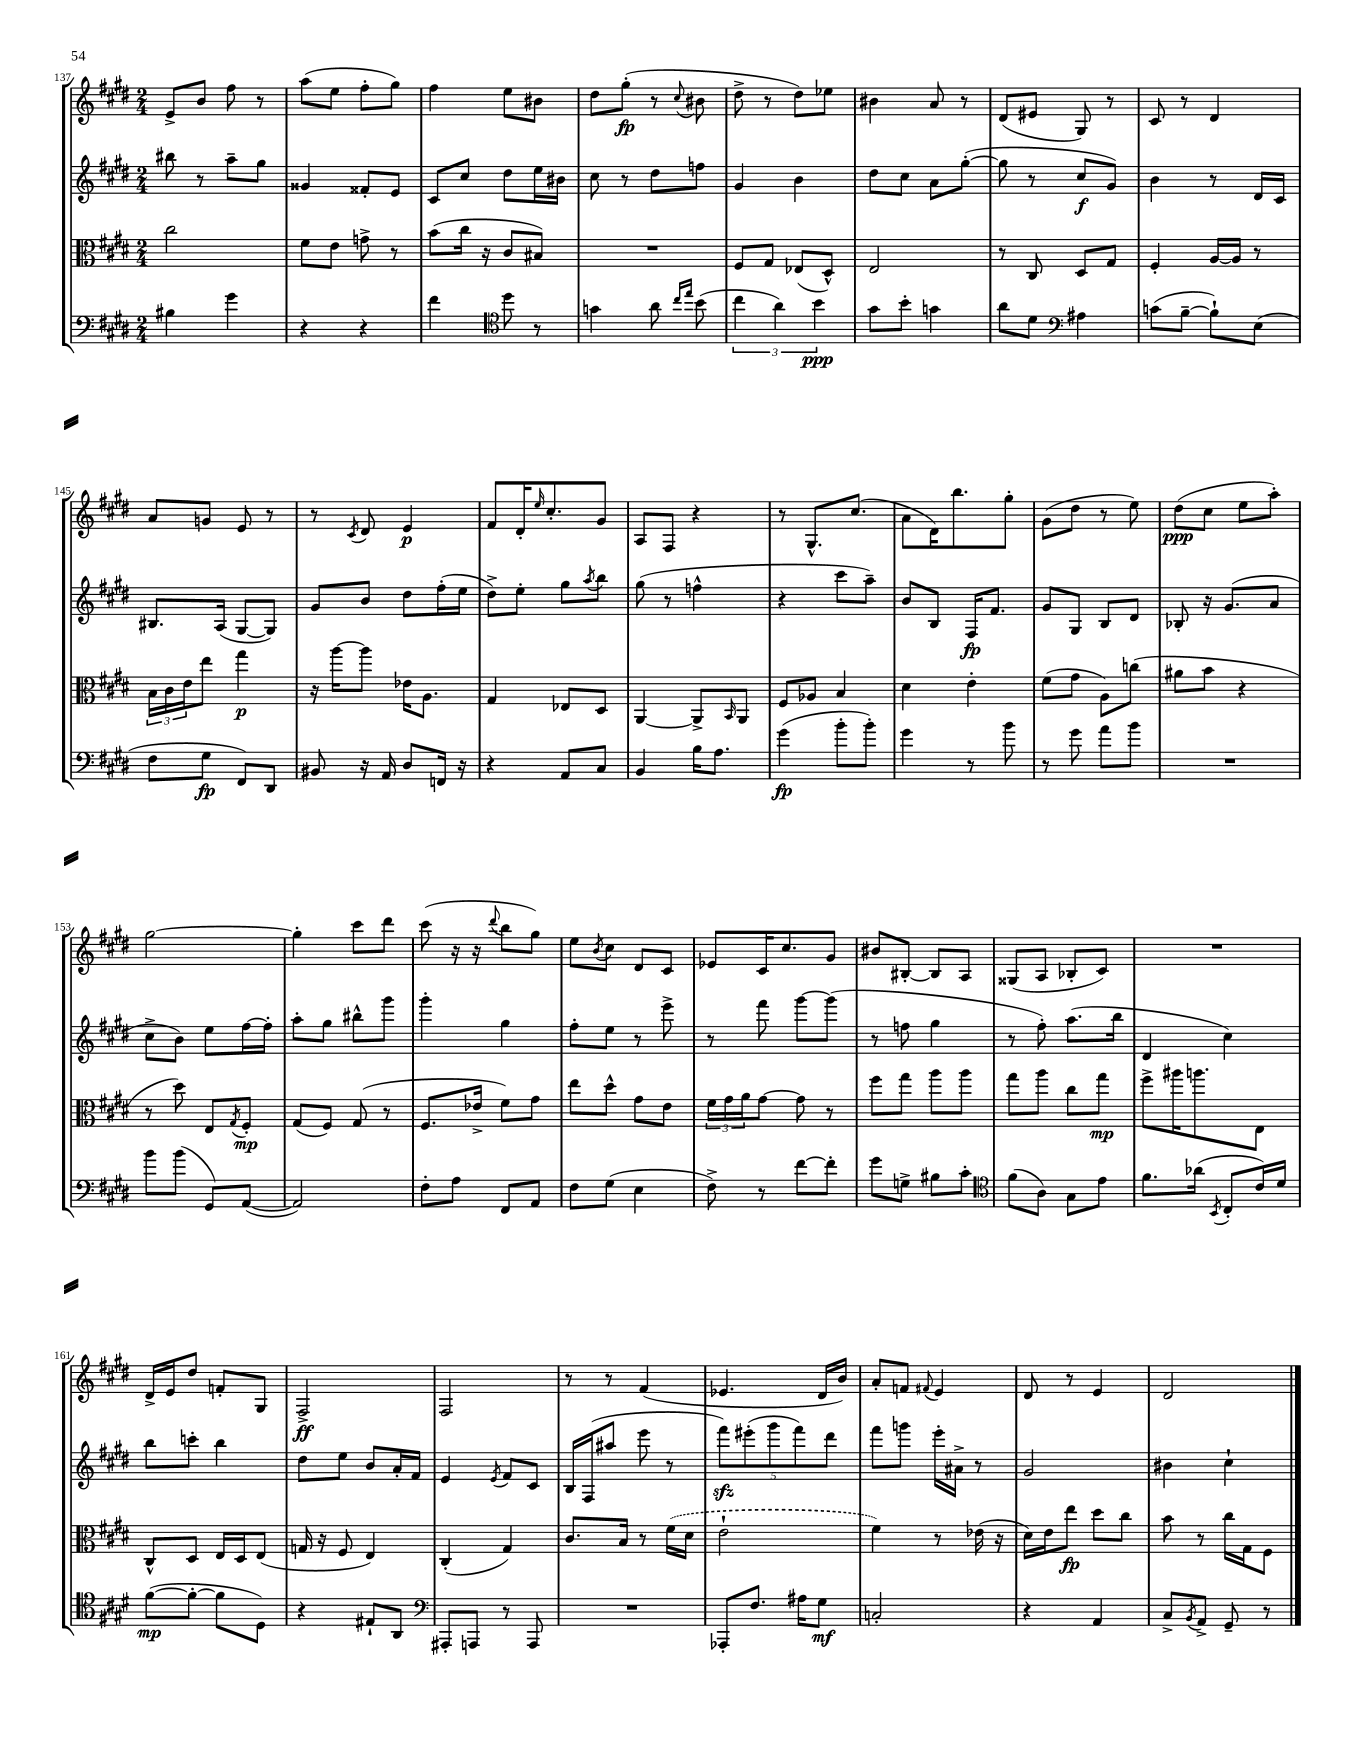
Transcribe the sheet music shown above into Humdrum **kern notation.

**kern	**dynam	**kern	**dynam	**kern	**dynam	**kern	**dynam
*part4	*part4	*part3	*part3	*part2	*part2	*part1	*part1
*staff4	*staff4	*staff3	*staff3	*staff2	*staff2	*staff1	*staff1
*clefF4	*	*clefC3	*	*clefG2	*	*clefG2	*
*k[f#c#g#d#]	*	*k[f#c#g#d#]	*	*k[f#c#g#d#]	*	*k[f#c#g#d#]	*
*M2/4	*	*M2/4	*	*M2/4	*	*M2/4	*
=137	=137	=137	=137	=137	=137	=137	=137
4B#X\	.	2cc#\	.	8bb#X\	.	8e^/L	.
.	.	.	.	8r	.	8b/J	.
4g#\	.	.	.	8aa~\L	.	8ff#\	.
.	.	.	.	8gg#\J	.	8r	.
=138	=138	=138	=138	=138	=138	=138	=138
4r	.	8f#\L	.	4g##X/	.	(8aa\L	.
.	.	8e\J	.	.	.	8ee\J	.
4r	.	8gn^\	.	8f##X'/L	.	8ff#'\L	.
.	.	8r	.	8e/J	.	8gg#\J)	.
=139	=139	=139	=139	=139	=139	=139	=139
4f#\	.	(8b\L	.	8c#/L	.	4ff#\	.
.	.	16cc#\Jk	.	8cc#/J	.	.	.
.	.	16r	.	.	.	.	.
*clefC4	*	*	*	*	*	*	*
8dd#\	.	8c#/L	.	8dd#\L	.	8ee\L	.
8r	.	8B#X/J)	.	16ee\L	.	8b#X\J	.
.	.	.	.	16b#X\JJ	.	.	.
=140	=140	=140	=140	=140	=140	=140	=140
4gn\	.	2r	.	8cc#\	.	8dd#\L	.
.	.	.	.	8r	.	(8gg#'\J	fp
8a\	.	.	.	8dd#\L	.	8r	.
16qqcc#/LL	.	.	.	.	.	.	.
16qqee/JJ	.	.	.	.	.	8qqcc#/	.
(8b\	.	.	.	8ffn\J	.	8b#X\	.
=141	=141	=141	=141	=141	=141	=141	=141
6cc#\	.	8F#/L	.	4g#/	.	8dd#^\	.
.	.	8G#/J	.	.	.	8r	.
6a\)	.	.	.	.	.	.	.
.	.	(8E-X/L	.	4b\	.	8dd#\L)	.
6b\	ppp	.	.	.	.	.	.
.	.	8D#^^/J)	.	.	.	8ee-X\J	.
=142	=142	=142	=142	=142	=142	=142	=142
8g#\L	.	2E/	.	8dd#\L	.	4b#X\	.
8b'\J	.	.	.	8cc#\J	.	.	.
4gn\	.	.	.	8a\L	.	8a/	.
.	.	.	.	([8gg#'\J	.	8r	.
=143	=143	=143	=143	=143	=143	=143	=143
8a\L	.	8r	.	8gg#\]	.	(8d#/L	.
8d#\J	.	8C#/	.	8r	.	8e#X/J	.
*clefF4	*	*	*	*	*	*	*
4A#X\	.	8D#/L	.	8cc#/L	f	8G#/)	.
.	.	8G#/J	.	8g#/J)	.	8r	.
=144	=144	=144	=144	=144	=144	=144	=144
(8cn\L	.	4F#'/	.	4b\	.	8c#/	.
[8B~\J	.	.	.	.	.	8r	.
8B`\L])	.	[16A/LL	.	8r	.	4d#/	.
.	.	16A/JJ]	.	.	.	.	.
(8E\J	.	8r	.	16d#/LL	.	.	.
.	.	.	.	16c#/JJ	.	.	.
!!LO:LB:g=z
=145	=145	=145	=145	=145	=145	=145	=145
8F#\L	.	24B\LL	.	8.B#X/L	.	8a/L	.
.	.	24c#\	.	.	.	.	.
.	.	24e\J	.	.	.	.	.
8G#\J	fp	8ee\J	.	.	.	8gn/J	.
.	.	.	.	(16A/Jk	.	.	.
8FF#/L)	.	4gg#\	p	[8G#/L	.	8e/	.
8DD#/J	.	.	.	8G#/J])	.	8r	.
=146	=146	=146	=146	=146	=146	=146	=146
8BB#X/	.	16r	.	8g#/L	.	8r	.
.	.	[16aa\KL	.	.	.	.	.
.	.	.	.	.	.	8qc#/	.
16r	.	8aa\J]	.	8b/J	.	8d#/	.
16AA/	.	.	.	.	.	.	.
8D#/L	.	16e-X\KL	.	8dd#\L	.	4e/	p
.	.	8.A\J	.	.	.	.	.
16FFn/Jk	.	.	.	(16ff#'\L	.	.	.
16r	.	.	.	16ee\JJ	.	.	.
=147	=147	=147	=147	=147	=147	=147	=147
4r	.	4G#/	.	8dd#^\L)	.	8f#/L	.
.	.	.	.	8ee'\J	.	16d#'/K	.
.	.	.	.	.	.	16qqee/	.
.	.	.	.	.	.	8.cc#'/	.
8AA/L	.	8E-X/L	.	8gg#\L	.	.	.
.	.	.	.	8qaa/	.	.	.
8C#/J	.	8D#/J	.	8bb\J	.	8g#/J	.
=148	=148	=148	=148	=148	=148	=148	=148
4BB/	.	[4AA/	.	(8gg#\	.	8A/L	.
.	.	.	.	8r	.	8F#/J	.
16B\KL	.	8AA^/L]	.	4ffn^^\	.	4r	.
8.A\J	.	.	.	.	.	.	.
.	.	16qqBB/	.	.	.	.	.
.	.	8AA/J	.	.	.	.	.
=149	=149	=149	=149	=149	=149	=149	=149
(4g#\	fp	8F#/L	.	4r	.	8r	.
.	.	8A-X/J	.	.	.	8.G#^^/L	.
8b'\L	.	4B/	.	8ccc#\L	.	.	.
.	.	.	.	.	.	(8.cc#/J	.
8b'\J)	.	.	.	8aa~\J)	.	.	.
=150	=150	=150	=150	=150	=150	=150	=150
4g#\	.	4d#\	.	8b/L	.	8a\L	.
.	.	.	.	8B/J	.	16d#\K)	.
.	.	.	.	.	.	8.bb\	.
8r	.	4e'\	.	16F#/KL	fp	.	.
.	.	.	.	8.f#/J	.	.	.
8b\	.	.	.	.	.	8gg#'\J	.
=151	=151	=151	=151	=151	=151	=151	=151
8r	.	(8f#\L	.	8g#/L	.	(8g#\L	.
8g#\	.	8g#\J	.	8G#/J	.	8dd#\J	.
8a\L	.	8A\L)	.	8B/L	.	8r	.
8b\J	.	(8ccn\J	.	8d#/J	.	8ee\)	.
=152	=152	=152	=152	=152	=152	=152	=152
2r	.	8a#X\L	.	8B-X'/	.	(8dd#\L	ppp
.	.	8b\J	.	16r	.	8cc#\J	.
.	.	.	.	(8.g#/L	.	.	.
.	.	4r	.	.	.	8ee\L	.
.	.	.	.	8a/J	.	8aa'\J)	.
!!LO:LB:g=z
=153	=153	=153	=153	=153	=153	=153	=153
8b\L	.	8r	.	8cc#^\L	.	[2gg#\	.
(8b\J	.	8dd#\)	.	8b\J)	.	.	.
8GG#/L)	.	8E/L	.	8ee\L	.	.	.
.	.	8qG#/	.	.	.	.	.
([8AA/J	.	8F#'/J	mp	[16ff#\L	.	.	.
.	.	.	.	16ff#'\JJ]	.	.	.
=154	=154	=154	=154	=154	=154	=154	=154
2AA/])	.	(8G#/L	.	8aa'\L	.	4gg#'\]	.
.	.	8F#/J)	.	8gg#\J	.	.	.
.	.	(8G#/	.	8bb#X^^\L	.	8ccc#\L	.
.	.	8r	.	8ggg#\J	.	8ddd#\J	.
=155	=155	=155	=155	=155	=155	=155	=155
8F#'\L	.	8.F#/L	.	4ggg#'\	.	(8ccc#\	.
8A\J	.	.	.	.	.	16r	.
.	.	16e-X^/Jk	.	.	.	16r	.
.	.	.	.	.	.	8qqddd#/	.
8FF#/L	.	8f#\L)	.	4gg#\	.	8bb\L	.
8AA/J	.	8g#\J	.	.	.	8gg#\J)	.
=156	=156	=156	=156	=156	=156	=156	=156
8F#\L	.	8ee\L	.	8ff#'\L	.	8ee\L	.
.	.	.	.	.	.	8qb/	.
(8G#\J	.	8dd#^^\J	.	8ee\J	.	8cc#\J	.
4E\	.	8g#\L	.	8r	.	8d#/L	.
.	.	8e\J	.	8eee^\	.	8c#/J	.
=157	=157	=157	=157	=157	=157	=157	=157
8F#^\)	.	24f#\LL	.	8r	.	8e-X/L	.
.	.	24g#\	.	.	.	.	.
.	.	24a\J	.	.	.	.	.
8r	.	[8g#\J	.	8fff#\	.	16c#/K	.
.	.	.	.	.	.	8.cc#/	.
[8f#\L	.	8g#\]	.	[8ggg#\L	.	.	.
8f#'\J]	.	8r	.	(8ggg#\J]	.	8g#/J	.
=158	=158	=158	=158	=158	=158	=158	=158
8g#\L	.	8ff#\L	.	8r	.	8b#X/L	.
8Gn^\J	.	8gg#\J	.	8ffn\	.	[8B#X'/J	.
8B#X\L	.	8aa\L	.	4gg#\	.	8B#/L]	.
8c#'\J	.	8aa\J	.	.	.	8A/J	.
=159	=159	=159	=159	=159	=159	=159	=159
*clefC4	*	*	*	*	*	*	*
(8f#\L	.	8gg#\L	.	8r	.	(8G##X/L	.
8A\J)	.	8aa\J	.	8ff#'\)	.	8A/J	.
8G#\L	.	8cc#\L	.	(8.aa\L	.	8B-X'/L	.
8e\J	.	8gg#\J	mp	.	.	8c#/J)	.
.	.	.	.	16bb\Jk	.	.	.
=160	=160	=160	=160	=160	=160	=160	=160
8.f#\L	.	8ff#^\L	.	4d#/	.	2r	.
.	.	16aa#X\K	.	.	.	.	.
(16a-X\Jk	.	8.aan\	.	.	.	.	.
8qBB/	.	.	.	.	.	.	.
8C#'/L	.	.	.	4cc#\)	.	.	.
16c#/L)	.	8E\J	.	.	.	.	.
16d#/JJ	.	.	.	.	.	.	.
!!LO:LB:g=z
=161	=161	=161	=161	=161	=161	=161	=161
([8f#\L	mp	8C#^^/L	.	8bb\L	.	16d#^/LL	.
.	.	.	.	.	.	16e/J	.
8f#'\J_	.	8D#/J	.	8cccn'\J	.	8dd#/J	.
8f#\L]	.	16E/LL	.	4bb\	.	8fn'/L	.
.	.	16D#/J	.	.	.	.	.
8D#\J)	.	(8E/J	.	.	.	8G#/J	.
=162	=162	=162	=162	=162	=162	=162	=162
4r	.	16Gn/	.	8dd#\L	.	2F#^/	ff
.	.	16r	.	.	.	.	.
.	.	8F#/	.	8ee\J	.	.	.
8E#X`/L	.	4E/)	.	8b/L	.	.	.
8AA/J	.	.	.	16a'/L	.	.	.
.	.	.	.	16f#/JJ	.	.	.
=163	=163	=163	=163	=163	=163	=163	=163
*clefF4	*	*	*	*	*	*	*
8AAA#X'/L	.	(4C#'/	.	4e/	.	2F#/	.
8AAAn/J	.	.	.	.	.	.	.
.	.	.	.	8qe/	.	.	.
8r	.	4G#/)	.	8f#/L	.	.	.
8AAA/	.	.	.	8c#/J	.	.	.
=164	=164	=164	=164	=164	=164	=164	=164
2r	.	8.c#/L	.	16B/LL	.	8r	.
.	.	.	.	(16F#/J	.	.	.
.	.	.	.	8aa#X/J	.	8r	.
.	.	16B/Jk	.	.	.	.	.
.	.	8r	.	8eee\	.	(4f#/	.
.	.	(16f#\LL	.	8r	.	.	.
.	.	16d#\JJ	.	.	.	.	.
=165	=165	=165	=165	=165	=165	=165	=165
8AAA-X'/L	.	2e`\	.	10fff#zz\L)	.	4.e-X/	.
.	.	.	.	(10eee#X'\	.	.	.
8.F#/J	.	.	.	.	.	.	.
.	.	.	.	10ggg#\	.	.	.
.	.	.	.	10fff#\)	.	.	.
16A#X\KL	.	.	.	.	.	.	.
8G#\J	mf	.	.	.	.	16d#/LL	.
.	.	.	.	10ddd#\J	.	.	.
.	.	.	.	.	.	16b/JJ)	.
=166	=166	=166	=166	=166	=166	=166	=166
2Cn'/	.	4f#\)	.	8fff#\L	.	8a'/L	.
.	.	.	.	8gggn\J	.	8fn/J	.
.	.	.	.	.	.	8qqf#X/	.
.	.	8r	.	16eee'\LL	.	4e/	.
.	.	.	.	16a#X^\JJ	.	.	.
.	.	(16e-X\	.	8r	.	.	.
.	.	16r	.	.	.	.	.
=167	=167	=167	=167	=167	=167	=167	=167
4r	.	16d#\LL)	.	2g#/	.	8d#/	.
.	.	16e\J	.	.	.	.	.
.	.	8ee\J	fp	.	.	8r	.
4AA/	.	8dd#\L	.	.	.	4e/	.
.	.	8cc#\J	.	.	.	.	.
=168	=168	=168	=168	=168	=168	=168	=168
8C#^/L	.	8b\	.	4b#X\	.	2d#/	.
8qBB/	.	.	.	.	.	.	.
8AA^/J	.	8r	.	.	.	.	.
8GG#~/	.	16cc#\LL	.	4cc#`\	.	.	.
.	.	16G#\J	.	.	.	.	.
8r	.	8F#\J	.	.	.	.	.
==	==	==	==	==	==	==	==
*-	*-	*-	*-	*-	*-	*-	*-
